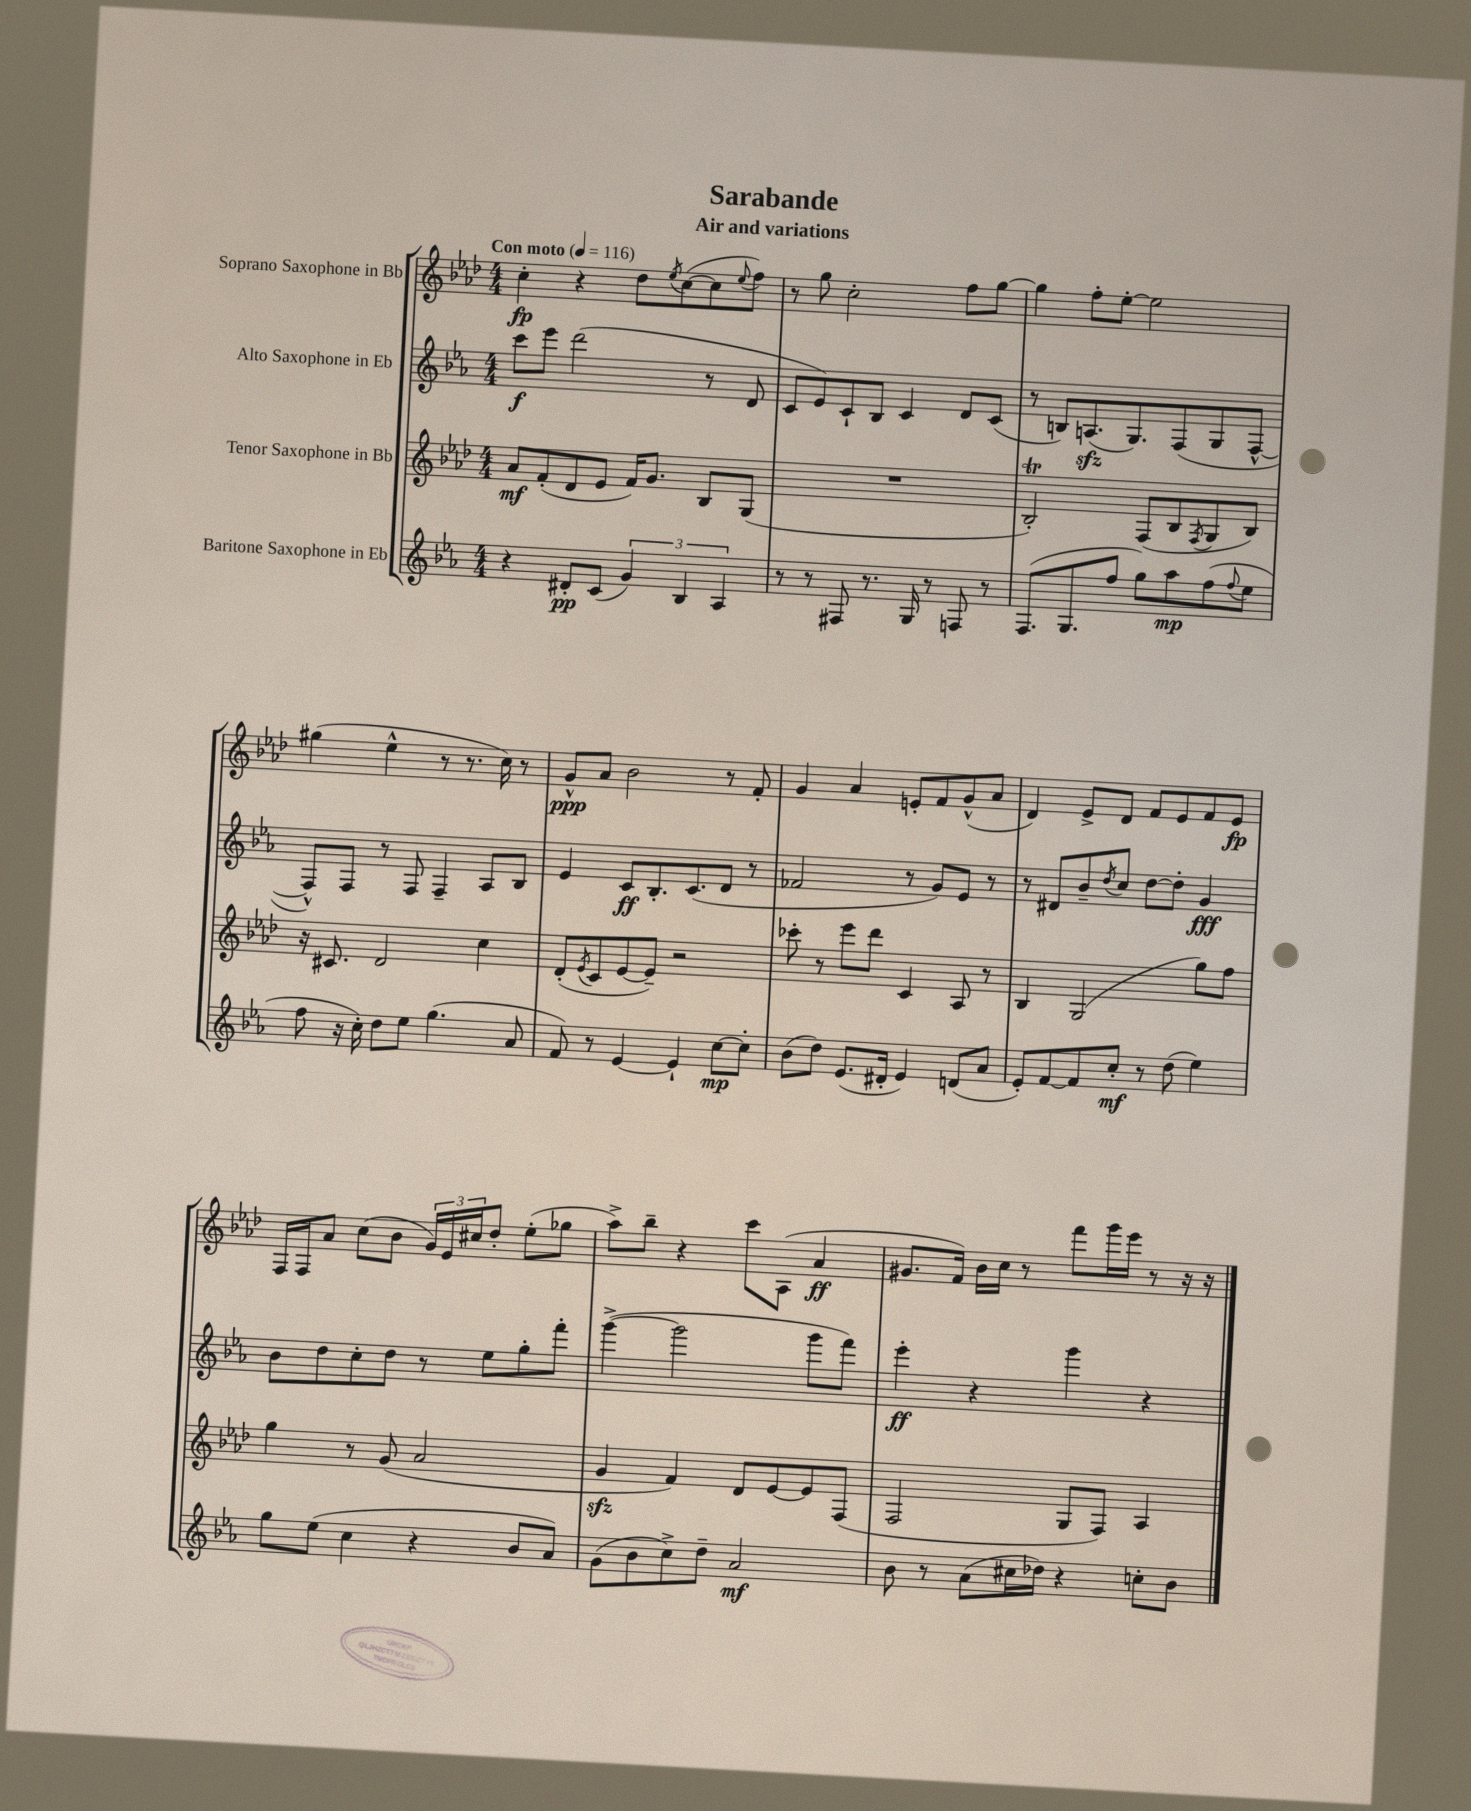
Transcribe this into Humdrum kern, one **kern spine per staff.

**kern	**kern	**kern	**kern
*staff4	*staff3	*staff2	*staff1
*clefG2	*clefG2	*clefG2	*clefG2
*k[b-e-a-]	*k[b-e-a-d-]	*k[b-e-a-]	*k[b-e-a-d-]
*M4/4	*M4/4	*M4/4	*M4/4
*MM116	*MM116	*MM116	*MM116
4r	8a-	8ccc	4cc'
.	(8f'	8eee-	.
8d#'	8d-	(2ddd	4r
(8c	8e-	.	.
6g)	16f)	.	8dd-
.	8.g	.	.
.	.	.	8qee-
.	.	.	([8cc
6B-	.	.	.
.	8B-	8r	8cc]
6A-	.	.	.
.	.	.	8qqee-
.	(8G	8d	8ff)
=	=	=	=
8r	1r	8c	8r
8r	.	8e-)	8gg
8F#	.	8c`	2cc'
8.r	.	8B-	.
.	.	4c	.
16G	.	.	.
8r	.	.	.
8F	.	8d	8ff
8r	.	(8c	[8gg
=	=	=	=
(8.F	2B-')	8r	4gg]
.	.	8B)	.
8.G	.	.	.
.	.	(8.A	8ff'
8ff	.	.	[8ee-'
.	.	8.G)	.
8gg)	(8F	.	2ee-]
8aa-	8B-	(8F	.
.	8qF	.	.
(8ff	8G	8G	.
8qqff	.	.	.
8ee-	8B-)	[8F^^	.
=	=	=	=
8ff	16r	8F^^])	(4gg#
.	8.c#	.	.
16r	.	8F	.
16cc')	.	.	.
8dd	2d-	8r	4ee-^^
8ee-	.	8F	.
(4.gg	.	4F~	8r
.	.	.	8.r
.	4cc	8A-	.
.	.	.	16cc)
8a-	.	8B-	8r
=	=	=	=
8f)	(8d-'	4e-	8g^^
.	8qe-	.	.
8r	8c	.	8a-
[4e-	[8e-	8c	2b-
.	8e-~])	8.B-'	.
4e-`]	2r	.	.
.	.	(8.c	.
[8cc	.	8d	8r
8cc']	.	8r	8f'
=	=	=	=
(8b-	8ccc-'	2f-	4g
8dd)	8r	.	.
(8.e-	8eee-	.	4a-
.	8ddd-	.	.
16d#'	.	.	.
4e-)	4c	8r	8e'
.	.	8g)	8f
(8d	8A-	8e-	(8g^^
8a-	8r	8r	8a-
=	=	=	=
8e-')	4B-	8r	4d-)
[8f	.	8d#	.
8f]	(2G	8b-~	8e-^
.	.	8qdd	.
8cc'	.	8cc	8d-
8r	.	[8dd	8f
(8dd	.	8dd']	8e-
4ee-)	8gg)	4g	8f
.	8ff	.	8e-
=	=	=	=
8gg	4gg	8b-	16F
.	.	.	16F
(8ee-	.	8dd	8a-
4cc	8r	8cc'	(8cc
.	(8g	8dd	8b-
4r	2a-	8r	24g)
.	.	.	24e-
.	.	.	24cc#
.	.	8ee-	8dd-'
8b-	.	8gg'	(8ee-'
8a-)	.	8fff'	8gg-
=	=	=	=
(8g	4g	([4ggg^	8aa-^)
8b-	.	.	8bb-~
8cc^)	4f)	2ggg]	4r
8dd~	.	.	.
2a-	8d-	.	8ccc
.	[8e-	.	(8A-
.	8e-]	8ggg	4a-
.	(8F	8fff)	.
=	=	=	=
8b-	2F	4eee-'	8.g#
8r	.	.	.
.	.	.	16f)
(8a-	.	4r	16b-
.	.	.	16cc
16cc#	.	.	8r
16dd-)	.	.	.
4r	8G	4ggg	8fff
.	8F)	.	16ggg
.	.	.	16eee-
8cc'	4A-	4r	8r
8b-	.	.	16r
.	.	.	16r
==	==	==	==
*-	*-	*-	*-
